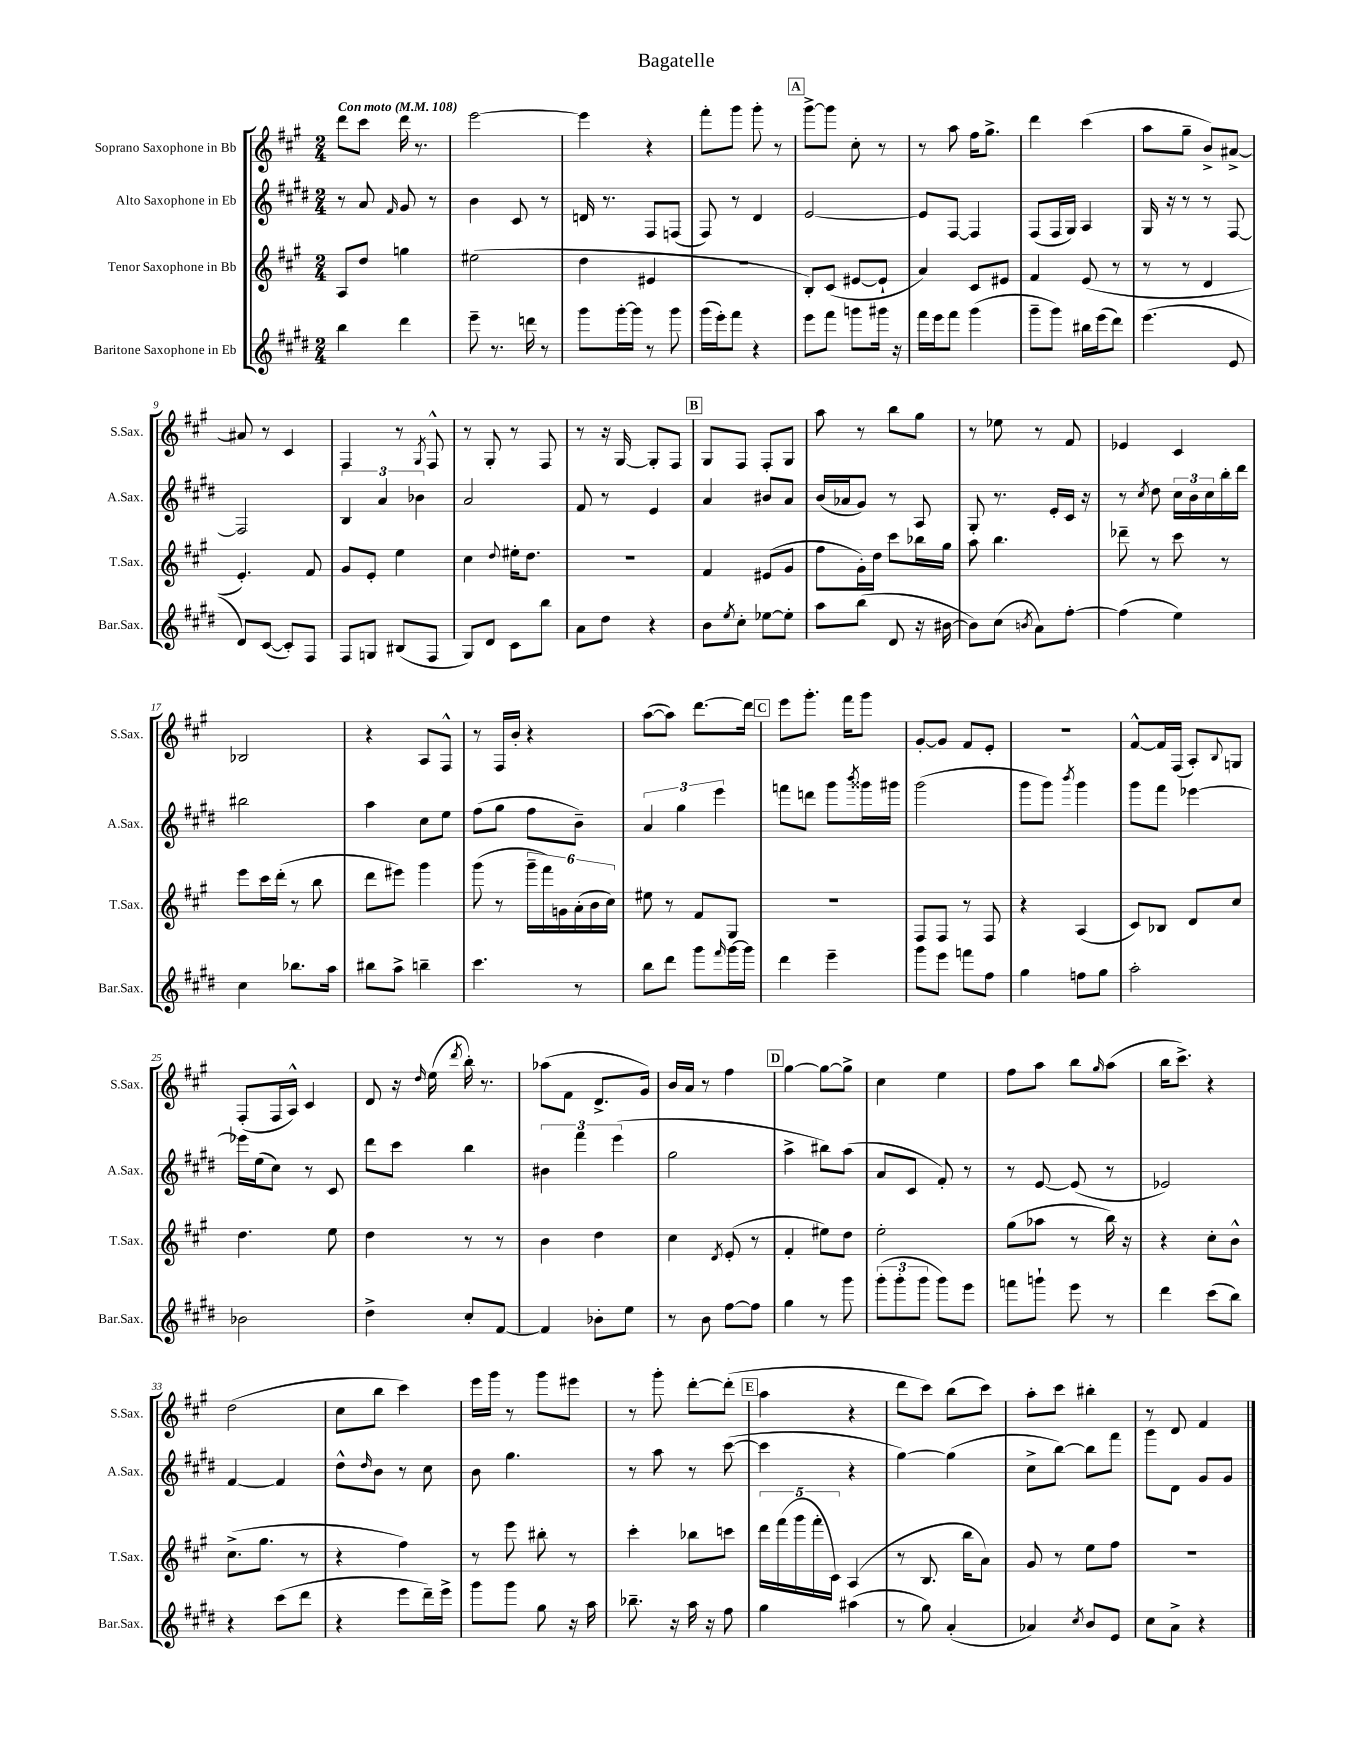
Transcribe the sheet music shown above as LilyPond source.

\header { title = "Bagatelle" }
<<
\new StaffGroup <<
\new Staff = "s0" \with { instrumentName = "Soprano Saxophone in Bb" shortInstrumentName = "S.Sax." } {
    \clef treble \key a \major \numericTimeSignature \time 2/4 \tempo "Con moto" 4 = 108
    d'''8 cis'''8 d'''16 r8. |
    e'''2~ |
    e'''4 r4 |
    fis'''8-. gis'''8 gis'''8-. r8 |
    \mark \markup { \box "A" } gis'''8~-> gis'''8 cis''8-. r8 |
    r8 a''8 fis''16 gis''8.-> |
    d'''4 cis'''4( |
    a''8 gis''8-- b'8->) ais'8~-> |
    ais'8 r8 cis'4 |
    fis4 r8 \acciaccatura { gis8 } fis8-^ |
    r8 gis8-. r8 fis8 |
    r8 r16 gis16~ gis8-. fis8 |
    \mark \markup { \box "B" } gis8 fis8 fis8-. gis8 |
    a''8 r8 b''8 gis''8 |
    r8 ees''8 r8 fis'8 |
    ees'4 cis'4 |
    bes2 |
    r4 a8 fis8-^ |
    r8 fis16 b'16-. r4 |
    a''8~( a''8) d'''8.~ d'''16 |
    \mark \markup { \box "C" } e'''8 gis'''8.-. fis'''16 gis'''8 |
    gis'8~-. gis'8 fis'8 e'8-. |
    R2 |
    fis'8~-^ fis'16 fis16( a8-.) \appoggiatura { b8 } g8 |
    fis8-.( fis16 a16-^) cis'4 |
    d'8 r16 \grace { d''16 } e''16( \acciaccatura { d'''8 } b''16-.) r8. |
    aes''8( fis'8 d'8.-> gis'16) |
    b'16 a'16 r8 fis''4 |
    \mark \markup { \box "D" } gis''4~ gis''8~ gis''8-> |
    cis''4 e''4 |
    fis''8 a''8 b''8 \grace { gis''16 } a''8( |
    b''16 cis'''8.->) r4 |
    d''2( |
    cis''8 b''8 cis'''4) |
    e'''16 gis'''16 r8 gis'''8 eis'''8 |
    r8 gis'''8-. d'''8~-. d'''8-.( |
    \mark \markup { \box "E" } a''4 r4 |
    d'''8 cis'''8) b''8( cis'''8) |
    a''8-. cis'''8 bis''4-. |
    r8 d'8 fis'4 \bar "|." |
}
\new Staff = "s1" \with { instrumentName = "Alto Saxophone in Eb" shortInstrumentName = "A.Sax." } {
    \clef treble \key e \major \numericTimeSignature \time 2/4
    r8 a'8 \grace { fis'16 } gis'8 r8 |
    b'4 cis'8 r8 |
    d'16 r8. fis8 f8( |
    fis8) r8 dis'4 |
    \mark \markup { \box "A" } e'2~ |
    e'8 fis8~ fis4 |
    fis8( fis16 gis16) a4 |
    gis16 r16 r8 r8 fis8~ |
    fis2 |
    \tuplet 3/2 { b4 a'4 bes'4 } |
    a'2 |
    fis'8 r8 e'4 |
    \mark \markup { \box "B" } a'4 bis'8 a'8 |
    b'16( aes'16 gis'8) r8 a8 |
    gis8-. r8. e'16-. cis'16 r16 |
    r8 \acciaccatura { cis''8 } dis''8 \tuplet 3/2 { cis''16 b'16 cis''16 } b''16-. dis'''16 |
    bis''2 |
    a''4 cis''8 e''8 |
    fis''8( gis''8 fis''8 b'8--) |
    \tuplet 3/2 { a'4 gis''4 e'''4 } |
    \mark \markup { \box "C" } f'''8 d'''8 gis'''8 \acciaccatura { b'''8 } gisis'''16 gis'''16 |
    gis'''2( |
    gis'''8 gis'''8) \acciaccatura { b'''8 } gis'''4 |
    gis'''8 fis'''8 ees'''4~ |
    ees'''16 e''16( cis''8) r8 cis'8 |
    dis'''8 cis'''8 b''4 |
    \tuplet 3/2 { bis'4 fis'''4 e'''4( } |
    gis''2 |
    \mark \markup { \box "D" } a''4-> bis''8) a''8( |
    a'8 cis'8 fis'8-.) r8 |
    r8 e'8~ e'8( r8 |
    ees'2) |
    fis'4~ fis'4 |
    dis''8-^ \grace { dis''16 } b'8 r8 cis''8 |
    b'8 gis''4. |
    r8 a''8 r8 cis'''8~( |
    \mark \markup { \box "E" } cis'''4 r4 |
    gis''4~) gis''4( |
    cis''8-> b''8~) b''8 fis'''8 |
    gis'''8 dis'8 gis'8 gis'8 \bar "|." |
}
\new Staff = "s2" \with { instrumentName = "Tenor Saxophone in Bb" shortInstrumentName = "T.Sax." } {
    \clef treble \key a \major \numericTimeSignature \time 2/4
    a8 d''8 g''4 |
    eis''2( |
    d''4 eis'4 |
    r2 |
    \mark \markup { \box "A" } b8-.) cis'8( eis'8~ eis'8-! |
    a'4) cis'8 eis'8 |
    fis'4 e'8( r8 |
    r8 r8 d'4 |
    e'4.-.) fis'8 |
    gis'8 e'8-. e''4 |
    cis''4 \appoggiatura { d''8 } eis''16-. d''8. |
    R2 |
    \mark \markup { \box "B" } fis'4 eis'8( gis'8 |
    fis''8 gis'16-.) d''16 cis'''8 bes''16 gis''16 |
    a''8 b''4. |
    des'''8-- r8 cis'''8 r8 |
    e'''8 cis'''16 d'''16-.( r8 b''8 |
    d'''8 eis'''8) gis'''4 |
    gis'''8( r8 \tuplet 6/4 { gis'''16-- fis'''16) g'16 a'16-.( b'16 cis''16) } |
    eis''8 r8 fis'8 gis8 |
    \mark \markup { \box "C" } R2 |
    fis8 fis8 r8 fis8 |
    r4 a4( |
    cis'8) bes8 d'8 cis''8 |
    d''4. e''8 |
    d''4 r8 r8 |
    b'4 d''4 |
    cis''4 \acciaccatura { d'8 } e'8-.( r8 |
    \mark \markup { \box "D" } fis'4-. eis''8) d''8 |
    e''2-. |
    gis''8( aes''8 r8 b''16) r16 |
    r4 cis''8-. b'8-^ |
    cis''8.->( gis''8. r8 |
    r4 fis''4) |
    r8 e'''8 bis''8-. r8 |
    cis'''4-. bes''8 c'''8 |
    \mark \markup { \box "E" } \tuplet 5/4 { d'''16 fis'''16( gis'''16 fis'''16-. cis'16) } a4( |
    r8 b8. b''16 a'8) |
    gis'8 r8 e''8 fis''8 |
    R2 \bar "|." |
}
\new Staff = "s3" \with { instrumentName = "Baritone Saxophone in Eb" shortInstrumentName = "Bar.Sax." } {
    \clef treble \key e \major \numericTimeSignature \time 2/4
    b''4 dis'''4 |
    e'''8-- r8. d'''16 r8 |
    gis'''8 gis'''16~-. gis'''16 r8 gis'''8 |
    gis'''16( e'''16-.) fis'''8 r4 |
    \mark \markup { \box "A" } e'''8 fis'''8 g'''8 gis'''16 r16 |
    fis'''16 e'''16 fis'''8 gis'''4( |
    gis'''8-- gis'''8) bis''16 e'''16( dis'''8) |
    e'''4.( e'8 |
    dis'8) cis'8~( cis'8-.) fis8 |
    fis8 g8 bis8( fis8 |
    gis8) dis'8 cis'8 b''8 |
    a'8 dis''8 r4 |
    \mark \markup { \box "B" } b'8 \acciaccatura { e''8 } cis''8-. ees''8~ ees''8-. |
    a''8 b''8( dis'8 r16 bis'16~ |
    bis'8) cis''8( \acciaccatura { b'8 } a'8) fis''8~-. |
    fis''4( e''4) |
    cis''4 bes''8. a''16 |
    bis''8 a''8-> b''4-- |
    cis'''4. r8 |
    b''8 dis'''8 gis'''8 \grace { fis'''16 } gis'''16~ gis'''16 |
    \mark \markup { \box "C" } dis'''4 e'''4-- |
    gis'''8 e'''8 f'''8 fis''8 |
    gis''4 f''8 gis''8 |
    a''2-. |
    bes'2 |
    dis''4-> cis''8-. fis'8~ |
    fis'4 bes'8-. e''8 |
    r8 b'8 fis''8~ fis''8 |
    \mark \markup { \box "D" } gis''4 r8 gis'''8 |
    \tuplet 3/2 { gis'''8-.( gis'''8-. gis'''8 } gis'''8) e'''8 |
    f'''8 g'''8-! e'''8 r8 |
    dis'''4 cis'''8( b''8) |
    r4 cis'''8( dis'''8 |
    r4 e'''8 dis'''16--) e'''16-> |
    gis'''8 gis'''8 gis''8 r16 a''16 |
    bes''8.-- r16 a''16 r16 fis''8 |
    \mark \markup { \box "E" } gis''4 ais''4( |
    r8 gis''8) a'4-.( |
    aes'4) \acciaccatura { cis''8 } b'8 e'8 |
    cis''8 a'8-> r4 \bar "|." |
}
>>
>>
